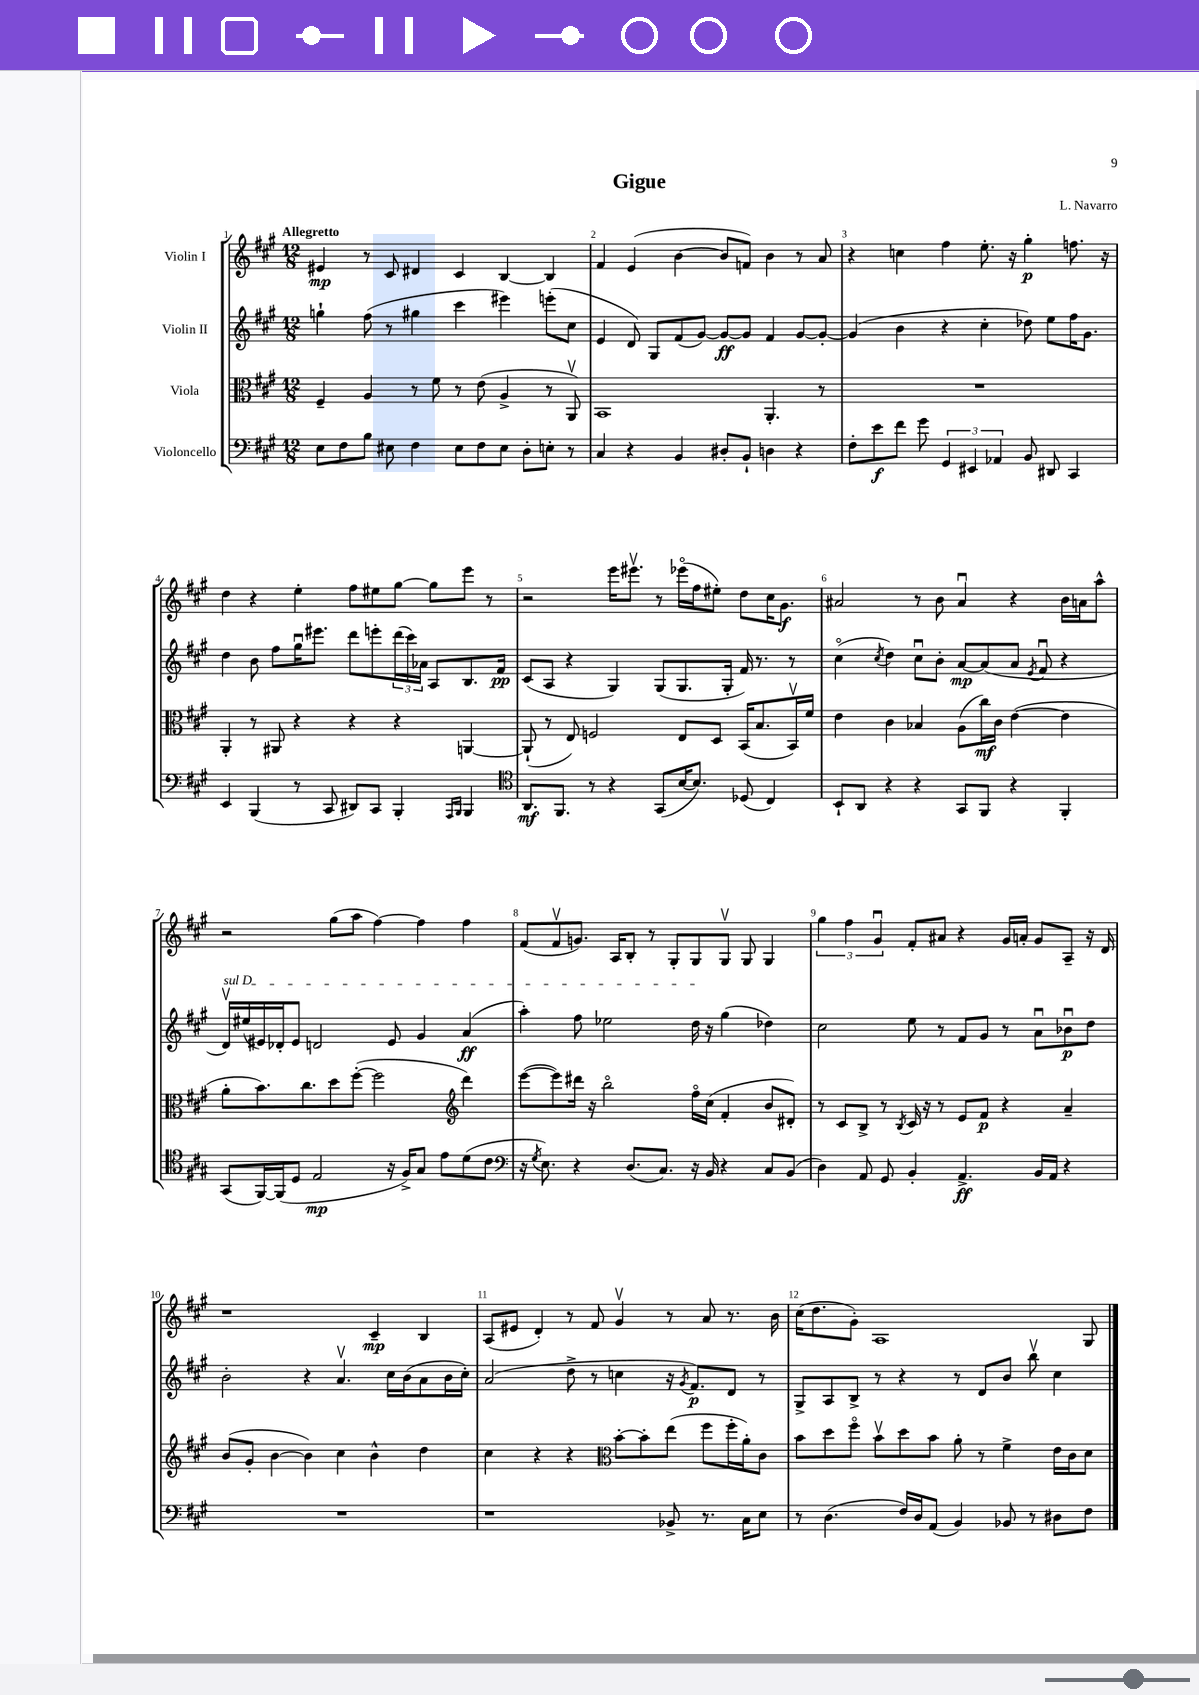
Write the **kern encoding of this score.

**kern	**kern	**kern	**kern
*staff4	*staff3	*staff2	*staff1
*clefF4	*clefC3	*clefG2	*clefG2
*k[f#c#g#]	*k[f#c#g#]	*k[f#c#g#]	*k[f#c#g#]
*M12/8	*M12/8	*M12/8	*M12/8
8E\L	4F#~/	4gg`\	4e#/
8F#\	.	.	.
8B\J	4A/	(8ff#\	8r
8E#\	.	8r	8c#/
4F#\	8r	4gg#\	4d#/
.	8f#\	.	.
8E#\L	8r	4ccc#\	4c#/
8F#\	(8e\	.	.
8E#\J	4A^/	4eee#\)	[4B/
8D'\L	.	.	.
8E'\J	8r	(8eee'\L	4B/]
8r	8AAv/)	8cc#\J	.
=	=	=	=
4C#/	1BB	4e/	4f#/
4r	.	8d/)	(4e/
.	.	8G#/L	.
4BB/	.	(8f#/	[4b\
.	.	[8g#/J)	.
8D#'/L	.	8g#/_L	8b/]L
8BB`/J	.	8g#/]J	8f/J)
4D\	4.AA'/	4f#/	4b\
4r	.	[8g#/L	8r
.	8r	8g#'/_J	8a/
=	=	=	=
8F#'\L	1.r	(4g#/]	4r
8e\	.	.	.
8f#\J	.	4b\	4cc\
8g#\	.	.	.
6GG#/	.	4r	4ff#\
6EE#/	.	.	.
.	.	4cc#'\	8.ee'\
6AA-/	.	.	.
.	.	.	16r
8BB/	.	8dd-\)	4gg#'\
8DD#/	.	8ee\L	.
4CC#/	.	16ff#\K	8.ff\
.	.	8.g#\J	.
.	.	.	16r
=	=	=	=
4EE/	4AA'/	4dd\	4dd\
(4BBB/	8r	8b\	4r
.	8AA#/	8ff#\L	.
8r	4r	16gg#u\K	4ee'\
.	.	8.eee#\J	.
8CC#/	.	.	.
8DD#/L)	4r	8ddd\L	8ff#\L
8CC#/J	.	8eee'\	8ee#\
4BBB'/	4r	(24ddd\L	[8gg#\J
.	.	24ccc#\)	.
.	.	24a-\JJ	.
.	.	8A/L	8gg#\]L
16qqAAA/LL	.	.	.
16qqBBB/JJ	.	.	.
4BBB/	[4AA/	8.B/	8eee\J
.	.	.	8r
.	.	16f#/Jk	.
=	=	=	=
*clefC4	*	*	*
8.AA/L	(8AA`/]	(8c#/L	2r
.	8r	8A/J	.
8.FF#/J	.	.	.
.	8E/)	4r	.
8r	2F/	.	.
4r	.	4G#/)	16eee\LK
.	.	.	8.eee#v\J
(8GG#/L	.	(8G#/L	8r
[16B/K	8E/L	8.G#/	(16eee-o\LL
8.B/]J)	.	.	16ff#\J
.	8D/J	.	8ee#'\J)
.	.	16G#'/Jk	.
(8D-/	(16BB/LK	16f#/)	8dd\L
.	8.B/	8.r	.
4C#/)	.	.	16cc#\K
.	.	.	8.g#\J
.	16BBv/L)	8r	.
.	16f#/JJ	.	.
=	=	=	=
8BB`/L	4e\	(4cc#o\	2a#/
8AA/J	.	.	.
.	.	8qcc#/	.
4r	4c#\	4dd\)	.
4r	4B-/	8cc#u\L	8r
.	.	8b'\J	8b\
8GG#/L	(8A\L	[8a/L	4a#u/
8FF#/J	16cc#\L)	(8a/]	.
.	16c#\JJ	.	.
4r	([4e\	8a/J	4r
.	.	8qe/	.
.	.	8f#u/	.
4FF#'/	4e\]	4r	16b\LL
.	.	.	16a\J
.	.	.	8aa^^\J
=	=	=	=
(8GG#/L	8a'\L	16dv/LL)	2r
.	.	(16ee#/	.
[16FF#/L)	8.b\)	16e#/)	.
(16FF#/]J	.	16d-'/J	.
8D/J	.	8e#/J	.
.	8.cc#\	.	.
2E/	.	2d/	.
.	8dd\	.	(8gg#\L
.	([8ff#'\J	.	8aa\J
.	2ff#\]	.	[4ff#\)
16r	.	8e#/	.
16F#^/LK)	.	.	.
8G#/J	.	4g#/	4ff#\]
8e\L	.	.	.
*	*clefG2	*	*
(8d\	4ddd\)	(4a/	4ff#\
8c#\J	.	.	.
=	=	=	=
*clefF4	*	*	*
16r	([8eee\L	4aa'\)	(8f#/L
8qG#/	.	.	.
8.E\)	.	.	.
.	8eee\])	.	8f#v/
4r	16ddd#\Jk	8ff#\	8.g/J)
.	16r	.	.
.	2bbo\	2ee-\	.
.	.	.	16A/LK
(8.D/L	.	.	8B'/J
.	.	.	8r
8.C#/J)	.	.	.
.	.	.	8G#'/L
16r	16ff#o\LL	16dd\	8G#/
16BB/	(16cc#\JJ	16r	.
4r	4f#'/	(4gg#\	8G#v/J
.	.	.	8G#/
8C#/L	8b/L	4dd-\)	4G#/
(8BB/J	8d#'/J)	.	.
=	=	=	=
4D\)	8r	2cc#\	6gg#\
.	8c#/L	.	.
.	.	.	6ff#\
8AA/	8B^/J	.	.
.	.	.	6g#u/
8GG#/	8r	.	.
.	8qB/	.	.
4BB'/	16c#/	8ee\	8f#'/L
.	16r	.	.
.	8r	8r	8a#/J
4.AA^/	8e/L	8f#/L	4r
.	8f#/J	8g#/J	.
.	4r	8r	16g#/LL
.	.	.	16a'/JJ
16BB/LL	.	8au\L	8g#/L
16AA/JJ	.	.	.
4r	4a~/	8b-u\	8A~/J
.	.	8dd\J	16r
.	.	.	16d/
=	=	=	=
1.r	(8b/L	2b'\	1r
.	8g#'/J	.	.
.	[4b\	.	.
.	4b\])	4r	.
.	4cc#\	4.av/	.
.	4b^^\	.	4c#~/
.	.	16cc#\LL	.
.	.	(16b\J	.
.	4dd\	8a\	4B/
.	.	16b\L	.
.	.	16cc#'\JJ)	.
=	=	=	=
1r	4cc#\	(2a/	(8A/L
.	.	.	8e#/J
.	4r	.	4d'/)
.	4r	8dd^\	8r
.	.	8r	8f#/
*	*clefC3	*	*
.	[8b'\L	4cc\	4g#v/
.	8b'\]	.	.
8BB-^/	(8ee\J	16r	8r
.	.	8qg#/	.
.	.	8.f#/L)	.
8.r	8ff#\L	.	8a/
.	16ff#'\L	8d/J	8.r
16C#\LK	16a'\J)	.	.
8E\J	8c#\J	8r	.
.	.	.	16b\
=	=	=	=
8r	8b\L	8G#^/L	(16cc#\LK
.	.	.	8.dd\
(4.D\	8dd\	8A/	.
.	8ff#o\J	8B^/J	8g#'\J)
.	8bv\L	8r	1A
16F#/LL)	8dd\	4r	.
16D/J	.	.	.
(8AA/J	8b\J	.	.
4BB/)	8a'\	8r	.
.	8r	8d/L	.
8BB-/	4f#^\	8b/J	.
8r	.	8bbv\	.
8D#\L	16e\LL	4cc#\	.
.	16c#\J	.	.
8F#\J	8d\J	.	8G#/
==	==	==	==
*-	*-	*-	*-
